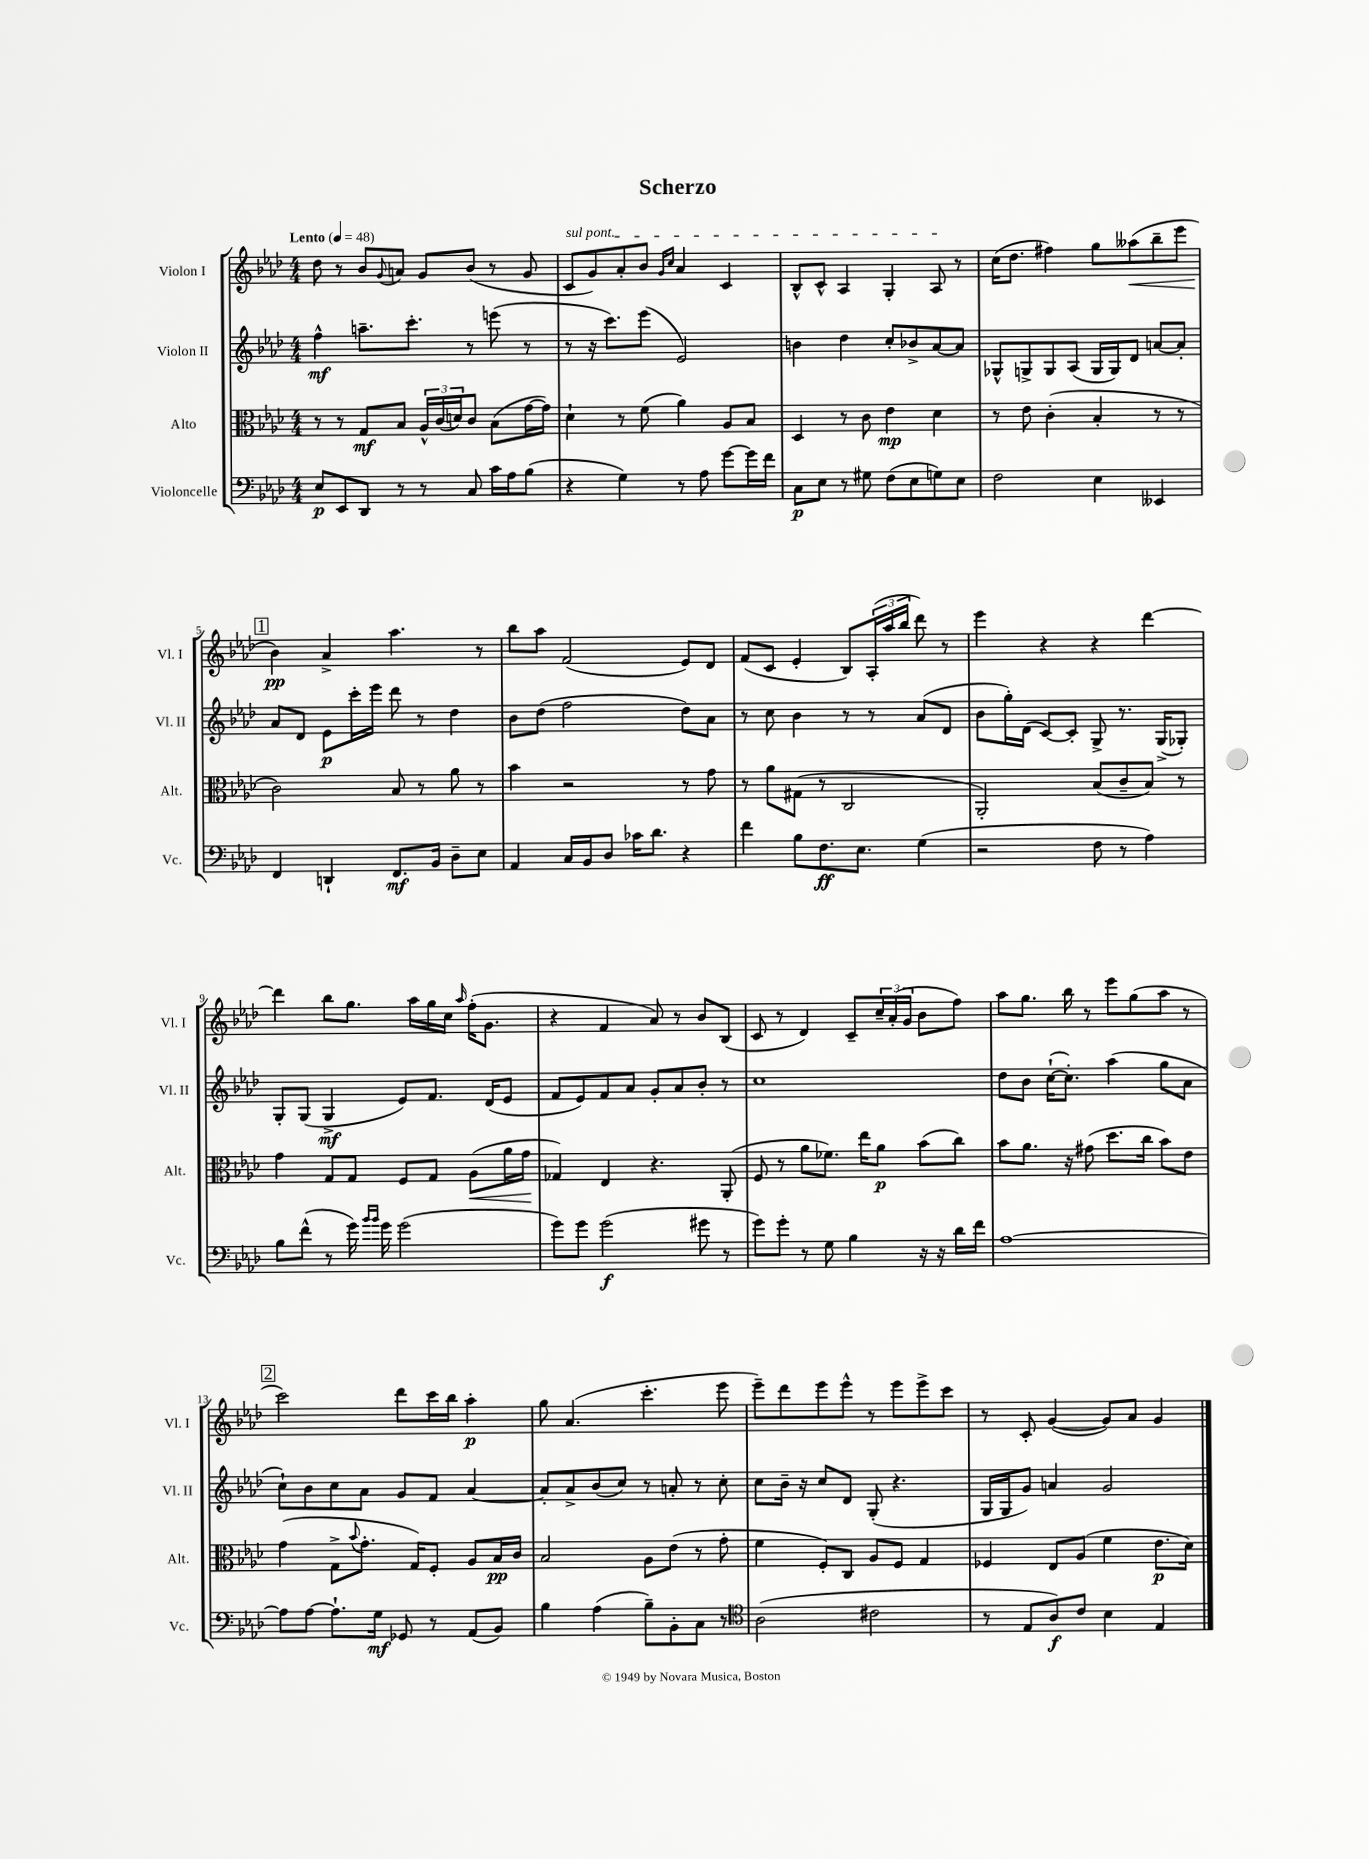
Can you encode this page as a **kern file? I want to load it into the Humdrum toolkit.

**kern	**kern	**kern	**kern
*staff4	*staff3	*staff2	*staff1
*clefF4	*clefC3	*clefG2	*clefG2
*k[b-e-a-d-]	*k[b-e-a-d-]	*k[b-e-a-d-]	*k[b-e-a-d-]
*M4/4	*M4/4	*M4/4	*M4/4
*MM48	*MM48	*MM48	*MM48
8E-	8r	4ff^^	8dd-
8EE-	8r	.	8r
8DD-	8G	8.aa~	8b-
.	.	.	8qqg
8r	8B-	.	8a
.	.	8.ccc'	.
8r	24A-^^	.	8g
.	(24c	.	.
.	24d)	.	.
8C	8c	8r	(8b-
16c	(8B-	(8eee	8r
16A-	.	.	.
(8B-	[16g	8r	8g
.	16g])	.	.
=	=	=	=
4r	4d-`	8r	8c
.	.	16r	8g)
.	.	8.ccc)	.
4G)	8r	.	8a-'
.	(8f	(8eee-	8b-
.	.	.	16qqg
.	.	.	16qqcc
8r	4a-)	2e-)	4a-
8A-	.	.	.
[8g	8A-	.	4c
16g]	8B-	.	.
16f	.	.	.
=	=	=	=
8C	4D-	4b	8B-^^
8E-	.	.	8c^^
8r	8r	4dd-	4A-
8G#	8c	.	.
(8F	4e-	8cc'	4G'
8E-	.	8b-^	.
8G)	4d-	[8a-	8A-
8E-	.	8a-]	8r
=	=	=	=
2F	8r	8G-^^	(16cc
.	.	.	8.dd-
.	8e-	8G^	.
.	(4c'	8G	4ff#)
.	.	(8A-	.
4E-	4B-'	16G	8gg
.	.	16G)	.
.	.	8d-	(8aa--
4EE--	8r	[8a	8bb-~
.	8r	8a']	8eee-
=	=	=	=
4FF	2c)	8a-	4b-)
.	.	8d-	.
4DD`	.	8e-	4a-^
.	.	16ccc'	.
.	.	16eee-	.
8.FF	8B-	8ddd-	4.aa-
.	8r	8r	.
16BB-	.	.	.
8D-~	8a-	4dd-	.
8E-	8r	.	8r
=	=	=	=
4AA-	4b-	8b-	8bb-
.	.	(8dd-	8aa-
16C	2r	2ff	(2f
16BB-	.	.	.
8D-	.	.	.
16c-	.	.	.
8.d-	.	.	.
4r	8r	8dd-)	8e-)
.	8g	8a-	8d-
=	=	=	=
4f	8r	8r	(8f
.	8a-	8cc	8c
8B-	(8G#	4b-	4e-'
8.F	8r	.	.
.	2C	8r	8B-)
8.E-	.	.	.
.	.	8r	(24A-'
.	.	.	24aa-
.	.	.	24bb-
(4G	.	(8a-	8ddd-)
.	.	8d-	8r
=	=	=	=
2r	2AA-')	8b-	4eee-
.	.	16gg')	.
.	.	(16d-	.
.	.	[8c)	4r
.	.	8c']	.
8F	(8B-	8G^	4r
8r	8c~	8.r	.
4A-)	8B-)	.	[4ddd-
.	.	(16G^	.
.	8r	8G-')	.
=	=	=	=
8B-	4g	8G'	4ddd-]
(8f^^	.	(8G	.
8r	8G	4G^	8bb-
16g)	8G	.	8.gg
16qqb-	.	.	.
16qqb-	.	.	.
16g	.	.	.
(2g	8F	8e-)	.
.	.	.	16aa-
.	8G	8.f	16gg
.	.	.	16cc
.	.	.	16qqaa-
.	(8A-	.	(16ff'
.	.	(16d-	8.g
.	16a-	8e-	.
.	16g	.	.
=	=	=	=
8g)	4G-)	8f	4r
8g	.	8e-)	.
(2g	4E-	8f	4f
.	.	8a-	.
.	4.r	8g'	8a-)
.	.	8a-	8r
8g#	.	8b-'	8b-
8r	(8AA-'	8r	(8B-
=	=	=	=
8g)	8F	1cc	8c
8g'	8r	.	8r
8r	8a-	.	4d-)
8G	8.f-)	.	.
4B-	.	.	8c~
.	16ee-	.	.
.	8a-	.	24cc~
.	.	.	(24a-'
.	.	.	24g
16r	(8b-	.	8b-
16r	.	.	.
16d-	8cc)	.	8ff)
16f	.	.	.
=	=	=	=
[1A-	8b-	8dd-	8aa-
.	8.a-	8b-	8.gg
.	.	([16cc`	.
.	16r	8.cc'])	16bb-
.	(8g#	.	8r
.	8.dd-	(4aa-	8eee-
.	.	.	(8gg
.	16cc	.	.
.	8b-)	8gg	8aa-
.	8e-	8a-	8r
=	=	=	=
8A-]	(4g	8cc`)	2ccc)
[8A-	.	8b-	.
8.A-`]	8G^	8cc	.
.	8qqb-	.	.
.	8.g'	8a-	.
16G	.	.	.
8GG-	.	8g	8ddd-
.	16G)	.	.
8r	8F'	8f	16ccc
.	.	.	16bb-
(8AA-	8A-	[4a-	4aa-'
8BB-)	16B-	.	.
.	16c	.	.
=	=	=	=
4B-	2B-	8a-']	8gg
.	.	8a-^	(4.a-
(4A-	.	(8b-	.
.	.	8cc)	.
8B-~)	8A-	8r	4.ccc'
8BB-'	(8e-	8a'	.
8C	8r	8r	.
8r	8g'	8cc'	8eee-
=	=	=	=
*clefC4	*	*	*
(2A-	4f	8cc	8eee-~)
.	.	16b-~	8ddd-
.	.	16r	.
.	8F')	8cc	8eee-
.	8C	8d-	8eee-^^
2c#	8A-	(8G'	8r
.	8F	4.r	8eee-
.	4G	.	8eee-^
.	.	.	8ccc
=	=	=	=
8r	4F-	16G	8r
.	.	16G	.
8E-	.	8g)	8c'
8A-)	8E-	4a	([4g
8c	(8A-	.	.
4B-	4f	2g	8g])
.	.	.	8a-
4E-	8.e-	.	4g
.	16d-)	.	.
==	==	==	==
*-	*-	*-	*-
